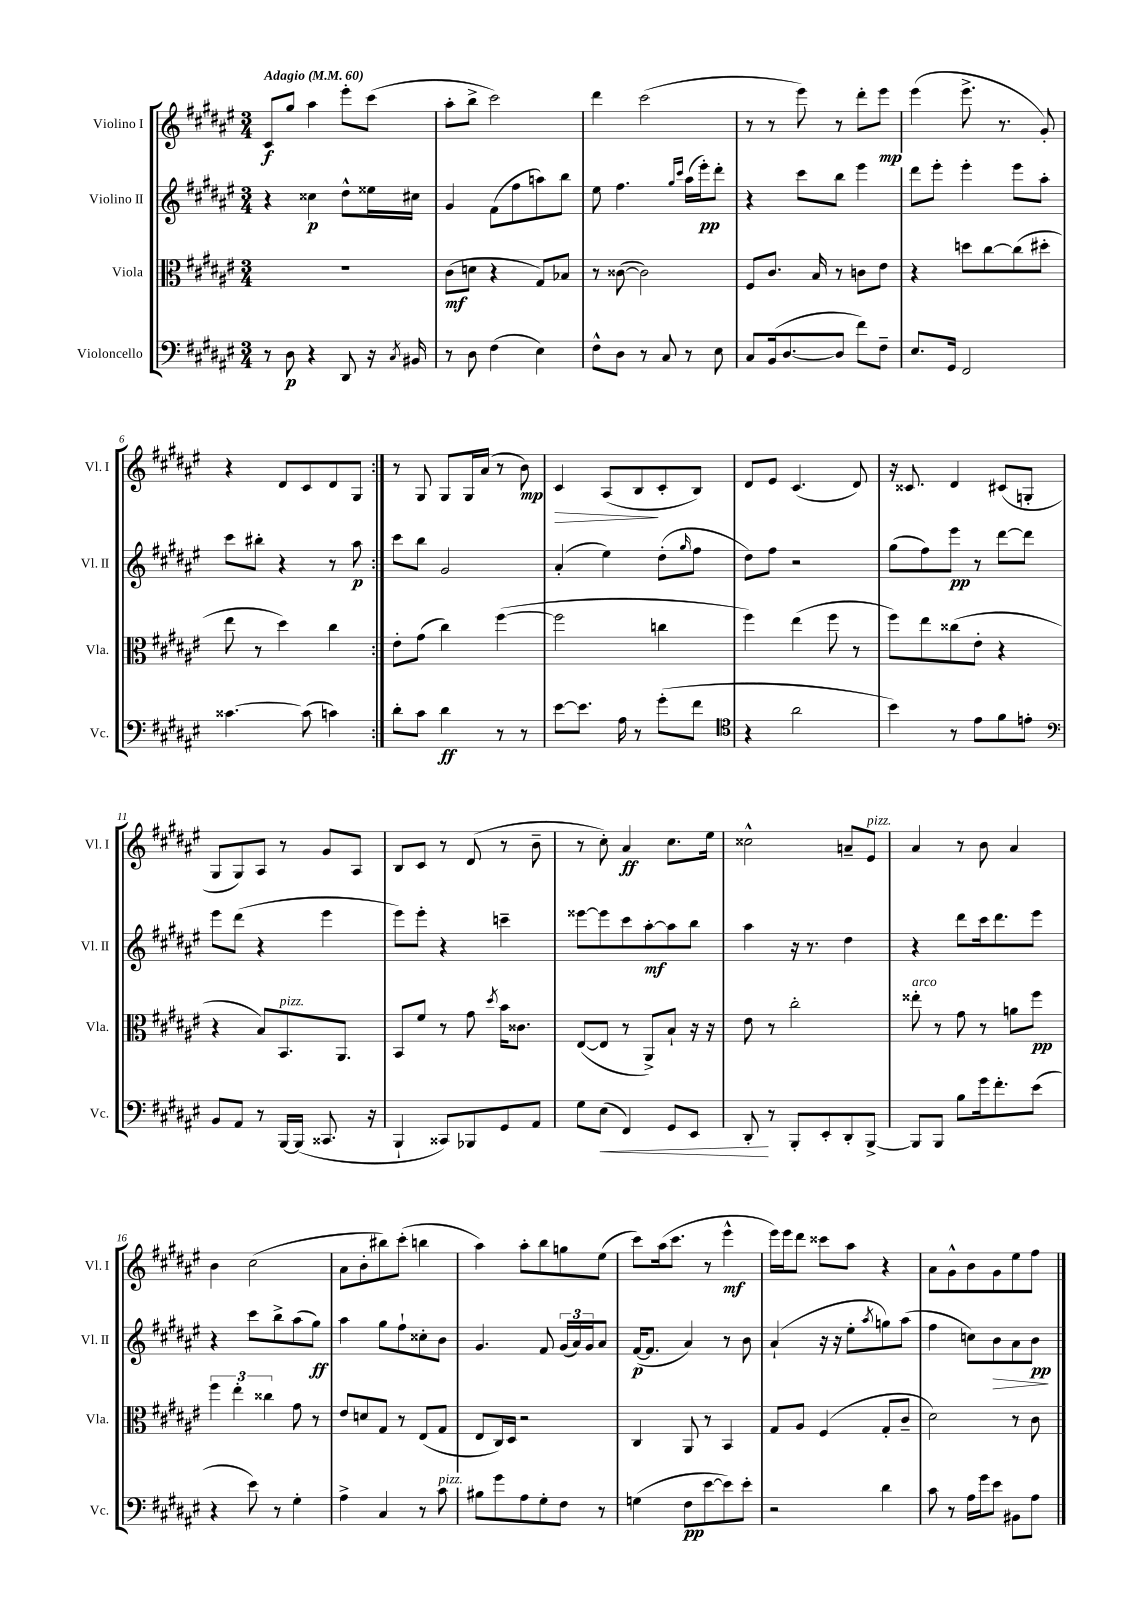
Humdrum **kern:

**kern	**kern	**kern	**kern
*staff4	*staff3	*staff2	*staff1
*clefF4	*clefC3	*clefG2	*clefG2
*k[f#c#g#d#a#e#]	*k[f#c#g#d#a#e#]	*k[f#c#g#d#a#e#]	*k[f#c#g#d#a#e#]
*M3/4	*M3/4	*M3/4	*M3/4
*MM60	*MM60	*MM60	*MM60
8r	2.r	4r	8c#/L
8D#\	.	.	8gg#/J
4r	.	4cc##\	4aa#\
8DD#/	.	8dd#^^\L	8eee#'\L
16r	.	16ee##\L	(8ccc#\J
8qC#/	.	.	.
16BB#/	.	16cc#\JJ	.
=	=	=	=
8r	(8c#\L	4g#/	8aa#'\L
8D#\	8d\J	.	8bb^\J
(4F#\	4r	(8f#\L	2ccc#\)
.	.	8ff#\	.
4E#\)	8G#/L)	8aa\)	.
.	8B-/J	8bb\J	.
=	=	=	=
8F#^^\L	8r	8ee#\	4ddd#\
8D#\J	([8c##\	4.ff#\	.
8r	2c##\])	.	(2ccc#\
8C#/	.	.	.
.	.	16qqgg#/LL	.
.	.	16qqccc#/JJ	.
8r	.	(16aa#\LL	.
.	.	16eee#'\J)	.
8E#\	.	8ddd#'\J	.
=	=	=	=
8C#/L	8F#/L	4r	8r
(16BB/k	8.c#/J	.	8r
[8.D#/	.	.	.
.	.	8ccc#\L	8eee#\)
.	16B/	.	.
8D#/]J	8r	8bb\J	8r
8f#\L)	8c\L	4eee#\	8ddd#'\L
8F#~\J	8e#\J	.	8eee#\J
=	=	=	=
8.E#/L	4r	8ddd#\L	(4eee#\
.	.	8eee#'\J	.
16GG#/Jk	.	.	.
2FF#/	8dd\L	4eee#'\	8.eee#^\
.	[8cc#\	.	.
.	.	.	8.r
.	(8cc#\]	8eee#\L	.
.	8dd#'\J	8aa#'\J	8g#'/)
=	=	=	=
[4.c##\	8ee#\	8ccc#\L	4r
.	8r	8bb#'\J	.
.	4dd#\)	4r	8d#/L
(8c##\]	.	.	8c#/
4c\)	4cc#\	8r	8d#/
.	.	8aa#\	8G#/J
=:|!	=:|!	=:|!	=:|!
8d#'\L	8e#'\L	8ccc#\L	8r
8c#\J	(8g#\J	8bb\J	8G#/
4d#\	4cc#\)	2g#/	8G#/L
.	.	.	16G#/L
.	.	.	(16a#/JJ
8r	([4ff#\	.	8r
8r	.	.	8b\)
=	=	=	=
[8e#\L	2ff#\]	(4a#'/	4c#/
8.e#\]J	.	.	.
.	.	4ee#\)	(8A#/L
16A#\	.	.	.
8r	.	.	8B/
(8g#'\L	4cc\	(8dd#'\L	8c#'/
.	.	16qqgg#/	.
8f#\J	.	8ff#\J	8B/J)
=	=	=	=
*clefC4	*	*	*
4r	4ff#\)	8dd#\L)	8d#/L
.	.	8ff#\J	8e#/J
2a#\	(4ee#\	2r	(4.c#/
.	8ff#\	.	.
.	8r	.	8d#/)
=	=	=	=
4b\)	8ff#\L)	(8gg#\L	16r
.	.	.	8.c##/
.	8ee#\	8ff#\)	.
8r	(8cc##\	8eee#\J	4d#/
8e#\L	8e#'\J	8r	.
8f#\	4r	[8ddd#\L	(8c#/L
8e'\J	.	8ddd#\]J	8G'/J
=	=	=	=
*clefF4	*	*	*
8BB/L	4r	8eee#\L	8G#/L
8AA#/J	.	(8ddd#\J	8G#/)
8r	8B/L)	4r	8A#/J
[16BBB/LL	8.BB/	.	8r
(16BBB/]JJ	.	.	.
8.CC##/	.	4eee#\	8g#/L
.	8.AA#/J	.	.
.	.	.	8A#/J
16r	.	.	.
=	=	=	=
4BBB`/	8BB/L	8eee#\L)	8B/L
.	8f#/J	8eee#'\J	8c#/J
8CC##/L)	8r	4r	8r
8BBB-/	8g#\	.	(8d#/
.	8qdd#/	.	.
8GG#/	16b\LK	4ccc~\	8r
.	8.c##\J	.	.
8AA#/J	.	.	8b~\
=	=	=	=
8G#\L	([8E#/L	[8eee##\L	8r
(8E#\J	8E#/]J	8eee##\]	8cc#'\)
4FF#/)	8r	8ccc#\	4a#/
.	8AA#^/L)	[8aa#'\	.
8GG#/L	8B`/J	8aa#\]	8.cc#\L
8EE#/J	16r	8bb\J	.
.	16r	.	16ee#\Jk
=	=	=	=
8DD#'/	8e#\	4aa#\	2cc##^^\
8r	8r	.	.
8BBB'/L	2cc#'\	16r	.
.	.	8.r	.
8EE#'/	.	.	.
8DD#'/	.	4dd#\	8a~/L
[8BBB^/J	.	.	8e#/J
=	=	=	=
8BBB/]L	8ee##'\	4r	4a#/
8BBB/J	8r	.	.
8B\L	8g#\	8ddd#\L	8r
16g#\k	8r	16ccc#\k	8b\
8.f#'\	.	8.ddd#\	.
.	8a\L	.	4a#/
(8e#\J	8ff#\J	8eee#\J	.
=	=	=	=
4r	6ff#\	4r	4b\
.	6ee#'\	.	.
8e#\)	.	8ccc#\L	(2cc#\
.	6cc##\	.	.
8r	.	8bb^\	.
4G#'\	8g#\	(8aa#\	.
.	8r	8gg#\J)	.
=	=	=	=
4A#^\	8e#/L	4aa#\	8a#\L
.	8d/	.	8b'\
4C#/	8G#/J	8gg#\L	8bb#\)
.	8r	8ff#`\	(8ccc#'\J
8r	(8E#/L	8cc##'\	4bb\
8c#\	8G#/J	8b\J	.
=	=	=	=
8B#\L	8E#/L	4.g#/	4aa#\)
8g#\	16C#/L)	.	.
.	16D#/JJ	.	.
8A#\	2r	.	8aa#'\L
8G#'\	.	8f#/	8bb\
8F#\J	.	(24g#/LL	8gg\
.	.	24a#/)	.
.	.	24g#/J	.
8r	.	8a#/J	(8ee#\J
=	=	=	=
(4G\	4C#/	([16f#/LK	8ccc#\L)
.	.	8.f#/]J	.
.	.	.	(16aa#\k
.	.	.	8.ccc#\J
8F#\L	8AA#/	4a#/)	.
[8e#\	8r	.	8r
8e#\])	4BB/	8r	4eee#^^\
8e#'\J	.	8b\	.
=	=	=	=
2r	8G#/L	(4a#`/	16eee#\LL)
.	.	.	16eee#\J
.	8A#/J	.	8ddd#\J
.	(4F#/	16r	8ccc##\L
.	.	16r	.
.	.	8ee#'\L	8aa#\J
.	.	8qaa#/	.
4d#\	8G#'/L	8gg\)	4r
.	8c#~/J	(8aa#\J	.
=	=	=	=
8c#\	2d#\)	4ff#\	8a#\L
8r	.	.	8g#^^\
16A#\LL	.	8cc\L)	8b\
16g#\J	.	.	.
8e#\J	.	8b\	8g#\
8BB#\L	8r	8a#\	8ee#\
8A#\J	8c#\	8b\J	8ff#\J
==	==	==	==
*-	*-	*-	*-
